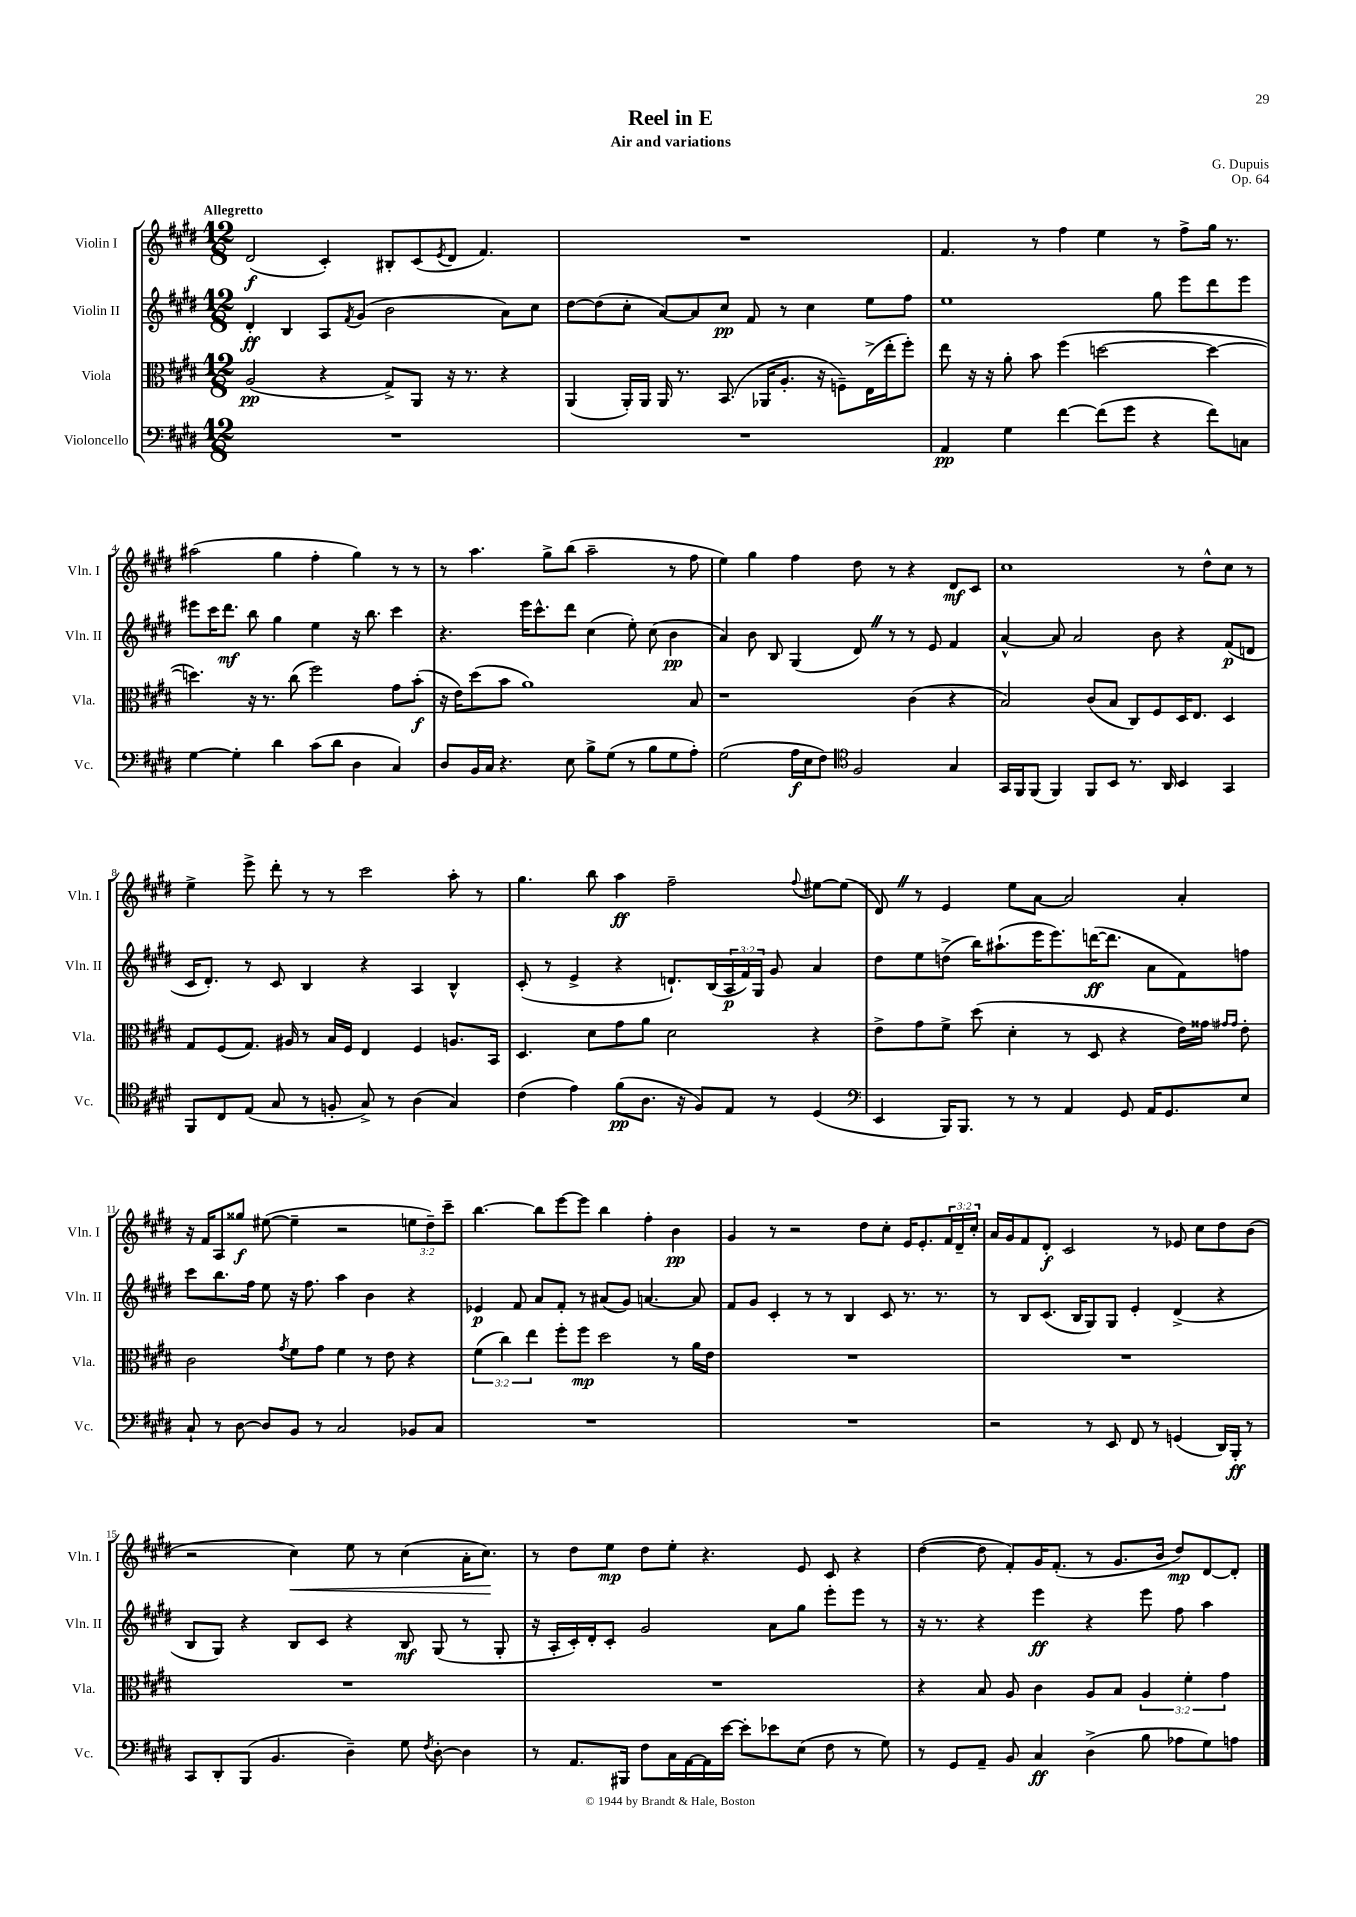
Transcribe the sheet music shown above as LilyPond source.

\header { title = "Reel in E" composer = "G. Dupuis" subtitle = "Air and variations" opus = "Op. 64" }
<<
\new StaffGroup <<
\new Staff = "s0" \with { instrumentName = "Violin I" shortInstrumentName = "Vln. I" } {
    \clef treble \key e \major \numericTimeSignature \time 12/8 \override Staff.TupletNumber.text = #tuplet-number::calc-fraction-text \tempo "Allegretto"
    dis'2\f( cis'4-.) bis8-. cis'8( \acciaccatura { e'8 } dis'8 fis'4.) |
    R1. |
    fis'4. r8 fis''4 e''4 r8 fis''8-> gis''16 r8. |
    ais''2( gis''4 fis''4-. gis''4) r8 r8 |
    r8 a''4. gis''8-> b''8( a''2-- r8 fis''8 |
    e''4) gis''4 fis''4 dis''8 r8 r4 dis'8\mf cis'8 |
    cis''1 r8 dis''8-^ cis''8 r8 |
    e''4-> e'''8-> dis'''8-. r8 r8 cis'''2 a''8-. r8 |
    gis''4. b''8 a''4\ff fis''2-- \appoggiatura { fis''8 } eis''8~ eis''8( |
    dis'8) \once \override BreathingSign.text = \markup { \musicglyph "scripts.caesura.straight" } \breathe r8 e'4 e''8 a'8~ a'2 a'4-. |
    r16 fis'16 a8 gisis''8\f eis''8~( eis''4-- r2 \tuplet 3/2 { e''8 dis''8--) cis'''8-- } |
    b''4.~ b''8 e'''8~ e'''8 b''4 fis''4-. b'4\pp |
    gis'4 r8 r2 dis''8 cis''8-. e'16 e'8.-. \tuplet 3/2 { fis'16 dis'16-- cis''16-. } |
    a'16 gis'16 fis'8 dis'8-.\f cis'2 r8 ees'8 cis''8 dis''8 b'8( |
    r2 cis''4\<) e''8 r8 cis''4( a'16-. cis''8.\!) |
    r8 dis''8 e''8\mp dis''8 e''8-. r4. e'8 cis'8 r4 |
    dis''4~( dis''8 fis'8-.) gis'16 fis'8.-.( r8 gis'8. b'16 dis''8\mp) dis'8~ dis'8-. \bar "|." |
}
\new Staff = "s1" \with { instrumentName = "Violin II" shortInstrumentName = "Vln. II" } {
    \clef treble \key e \major \numericTimeSignature \time 12/8 \override Staff.TupletNumber.text = #tuplet-number::calc-fraction-text
    dis'4-.\ff b4 a8 \acciaccatura { fis'8 } gis'8( b'2 a'8) cis''8 |
    dis''8~ dis''8( cis''8-. a'8~) a'8 cis''8\pp fis'8 r8 cis''4 e''8 fis''8 |
    e''1 gis''8 e'''8 dis'''8 e'''8 |
    eis'''8 cis'''16 dis'''8.\mf b''8 gis''4 e''4 r16 b''8. cis'''4 |
    r4. e'''16 cis'''8.-^ dis'''8 cis''4( e''8-.) cis''8( b'4\pp |
    a'4) b'8 b8 gis4( dis'8) \once \override BreathingSign.text = \markup { \musicglyph "scripts.caesura.straight" } \breathe r8 r8 e'8 fis'4 |
    a'4~-^ a'8 a'2 b'8 r4 fis'8\p( d'8 |
    cis'16 dis'8.-.) r8 cis'8 b4 r4 a4 b4-^ |
    cis'8-.( r8 e'4-> r4 d'8.-!) b16( \tuplet 3/2 { a16\p fis'16) gis16 } gis'8 a'4 |
    dis''8 e''8 d''8->( b''16) ais''8.-!( e'''16 e'''8.) d'''16~\ff( d'''8. a'8 fis'8) f''8 |
    cis'''8 b''8. fis''16 e''8 r16 fis''8. a''4 b'4 r4 |
    ees'4\p fis'8 a'8 fis'8-. r8 ais'8( gis'8) a'4.~ a'8 |
    fis'8 gis'8 cis'4-. r8 r8 b4 cis'8 r8. r8. |
    r8 b8 cis'8.( b16 gis8) gis8 e'4-. dis'4->( r4 |
    b8 gis8) r4 b8 cis'8 r4 b8\mf gis8( r8 gis8-. |
    r16 a16-. cis'16-.) dis'16-. cis'8-. gis'2 a'8 gis''8 e'''8-. e'''8 r8 |
    r16 r8. r4 e'''4\ff r4 e'''8 fis''8 a''4 \bar "|." |
}
\new Staff = "s2" \with { instrumentName = "Viola" shortInstrumentName = "Vla." } {
    \clef alto \key e \major \numericTimeSignature \time 12/8 \override Staff.TupletNumber.text = #tuplet-number::calc-fraction-text
    a2\pp( r4 gis8->) a,8 r16 r8. r4 |
    a,4( a,16-.) a,16 a,16 r8. b,8.( aes,16 a8.-. r16 f8--) e16->( e''16-. fis''8-.) |
    e''8 r16 r16 a'8-. b'8 fis''4( d''2~ d''4~ |
    d''4.) r16 r8. cis''8( fis''2) gis'8 b'8-.\f( |
    r16 e'16) dis''8( b'8 a'1) b8 |
    r1 cis'4( r4 |
    b2) cis'8( b8 cis8) fis8 dis16 e8. dis4 |
    gis8 fis8( gis8.) ais16 r8 b16 fis16 e4 fis4 a8. b,16 |
    dis4. dis'8 gis'8 a'8 dis'2 r4 |
    e'8-> gis'8 fis'8-> dis''8( dis'4-. r8 dis8 r4 e'16) gisis'16 \grace { gis'16 gis'16 } e'8-. |
    cis'2 \acciaccatura { gis'8 } fis'8 gis'8 fis'4 r8 e'8 r4 |
    \tuplet 3/2 { fis'4( cis''4) e''4 } fis''8-. fis''8\mp dis''2 r8 a'16 e'16 |
    R1. |
    R1. |
    R1. |
    R1. |
    r4 b8 a8 cis'4 a8 b8 \tuplet 3/2 { a4 fis'4-. gis'4 } \bar "|." |
}
\new Staff = "s3" \with { instrumentName = "Violoncello" shortInstrumentName = "Vc." } {
    \clef bass \key e \major \numericTimeSignature \time 12/8
    R1. |
    R1. |
    a,4\pp gis4 fis'4~ fis'8( gis'8 r4 fis'8) c8 |
    gis4~ gis4-. dis'4 cis'8( dis'8 dis4 cis4) |
    dis8 b,16 cis16 r4. e8 b8-> gis8( r8 b8 gis8 a8-.) |
    gis2( a16\f e16 fis8) \clef tenor fis2 gis4 |
    gis,16 fis,16 fis,8( fis,4) fis,8 b,8 r8. a,16 b,4 gis,4 |
    fis,8 cis8 e8( gis8 r8 f8-. gis8->) r8 a4( gis4) |
    cis'4( e'4) fis'8\pp( a8. r16 fis8) e8 r8 dis4( |
    \clef bass e,4 b,,16) b,,8. r8 r8 a,4 gis,8 a,16 gis,8. e8 |
    cis8-! r8 dis8~ dis8 b,8 r8 cis2 bes,8 cis8 |
    R1. |
    R1. |
    r2 r8 e,8 fis,8 r8 g,4( dis,16) b,,16-.\ff r8 |
    cis,8 dis,8-. b,,8( b,4. dis4--) gis8 \acciaccatura { fis8 } dis8~-. dis4 |
    r8 a,8. bis,,16 fis8 cis16 a,16~ a,16 e'16~ e'8-. ees'8 e8( fis8 r8 gis8) |
    r8 gis,8 a,8-- b,8 cis4\ff dis4->( b8 aes8 gis8) a8 \bar "|." |
}
>>
>>
